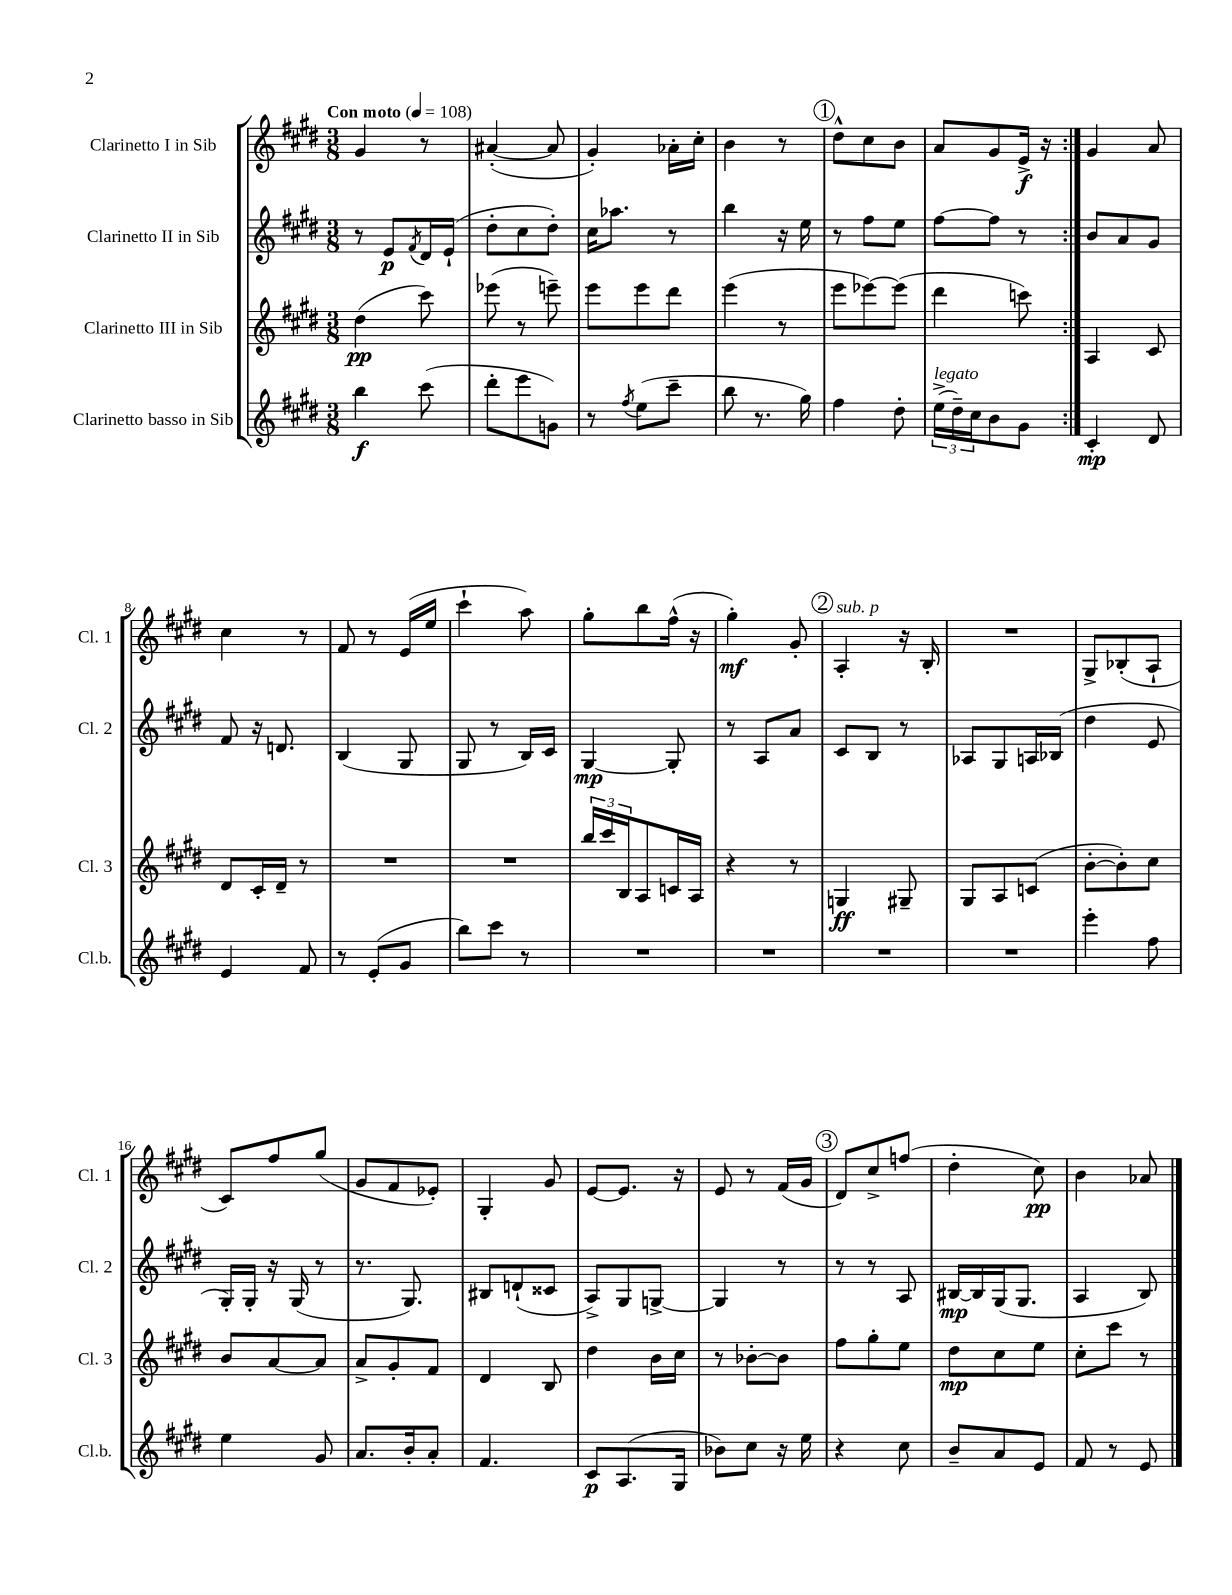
<<
\new StaffGroup <<
\new Staff = "s0" \with { instrumentName = "Clarinetto I in Sib" shortInstrumentName = "Cl. 1" } {
    \clef treble \key e \major \numericTimeSignature \time 3/8 \tempo "Con moto" 4 = 108
    \repeat volta 2 { gis'4 r8 |
    ais'4~-.( ais'8 |
    gis'4-.) aes'16-. cis''16-. |
    b'4 r8 |
    \mark \markup { \circle "1" } dis''8-^ cis''8 b'8 |
    a'8 gis'8 e'16->\f r16 | }
    gis'4 a'8 |
    cis''4 r8 |
    fis'8 r8 e'16( e''16 |
    cis'''4-! a''8) |
    gis''8-. b''8 fis''16-^( r16 |
    gis''4-.\mf) gis'8-. |
    \mark \markup { \circle "2" } a4-.^\markup { \italic "sub. p" } r16 b16-. |
    R4. |
    gis8-> bes8-.( a8-! |
    cis'8) fis''8 gis''8( |
    gis'8 fis'8 ees'8-.) |
    gis4-. gis'8 |
    e'8~ e'8. r16 |
    e'8 r8 fis'16( gis'16 |
    \mark \markup { \circle "3" } dis'8) cis''8-> f''8( |
    dis''4-. cis''8\pp) |
    b'4 aes'8 \bar "|." |
}
\new Staff = "s1" \with { instrumentName = "Clarinetto II in Sib" shortInstrumentName = "Cl. 2" } {
    \clef treble \key e \major \numericTimeSignature \time 3/8
    \repeat volta 2 { r8 e'8\p \acciaccatura { fis'8 } dis'16 e'16-!( |
    dis''8-. cis''8 dis''8-.) |
    cis''16 aes''8. r8 |
    b''4 r16 e''16 |
    \mark \markup { \circle "1" } r8 fis''8 e''8 |
    fis''8~ fis''8 r8 | }
    b'8 a'8 gis'8 |
    fis'8 r16 d'8. |
    b4( gis8 |
    gis8 r8 b16) cis'16 |
    gis4~\mp gis8-. |
    r8 a8 a'8 |
    \mark \markup { \circle "2" } cis'8 b8 r8 |
    aes8 gis8 a16 bes16( |
    dis''4 e'8 |
    gis16-.) gis16-. r16 gis16( r8 |
    r8. gis8.) |
    bis8 d'8-!( cisis'8 |
    a8->) gis8 g8~-> |
    g4 r8 |
    \mark \markup { \circle "3" } r8 r8 a8 |
    bis16~\mp bis16 gis16( gis8. |
    a4 b8) \bar "|." |
}
\new Staff = "s2" \with { instrumentName = "Clarinetto III in Sib" shortInstrumentName = "Cl. 3" } {
    \clef treble \key e \major \numericTimeSignature \time 3/8
    \repeat volta 2 { dis''4\pp( cis'''8) |
    ees'''8( r8 e'''8--) |
    e'''8 e'''8 dis'''8 |
    e'''4( r8 |
    \mark \markup { \circle "1" } e'''8 ees'''8~) ees'''8( |
    dis'''4 c'''8) | }
    a4 cis'8 |
    dis'8 cis'16-. dis'16-- r8 |
    R4. |
    R4. |
    \tuplet 3/2 { b''16 cis'''16 b16 } a8 c'16 a16 |
    r4 r8 |
    \mark \markup { \circle "2" } g4\ff gis8-- |
    gis8 a8 c'8( |
    b'8~-. b'8-.) cis''8 |
    b'8 a'8~ a'8 |
    a'8-> gis'8-. fis'8 |
    dis'4 b8 |
    dis''4 b'16 cis''16 |
    r8 bes'8~-. bes'8 |
    \mark \markup { \circle "3" } fis''8 gis''8-. e''8 |
    dis''8\mp cis''8 e''8 |
    cis''8-. cis'''8 r8 \bar "|." |
}
\new Staff = "s3" \with { instrumentName = "Clarinetto basso in Sib" shortInstrumentName = "Cl.b." } {
    \clef treble \key e \major \numericTimeSignature \time 3/8
    \repeat volta 2 { b''4\f cis'''8( |
    dis'''8-. e'''8 g'8) |
    r8 \acciaccatura { fis''8 } e''8( cis'''8-- |
    b''8 r8. gis''16) |
    \mark \markup { \circle "1" } fis''4 dis''8-. |
    \tuplet 3/2 { e''16->^\markup { \italic "legato" }( dis''16--) cis''16 } b'8 gis'8 | }
    cis'4-.\mp dis'8 |
    e'4 fis'8 |
    r8 e'8-.( gis'8 |
    b''8) cis'''8 r8 |
    R4. |
    R4. |
    \mark \markup { \circle "2" } R4. |
    R4. |
    e'''4-. fis''8 |
    e''4 gis'8 |
    a'8. b'16-. a'8-. |
    fis'4. |
    cis'8\p a8.( gis16 |
    bes'8) cis''8 r16 e''16 |
    \mark \markup { \circle "3" } r4 cis''8 |
    b'8-- a'8 e'8 |
    fis'8 r8 e'8 \bar "|." |
}
>>
>>
